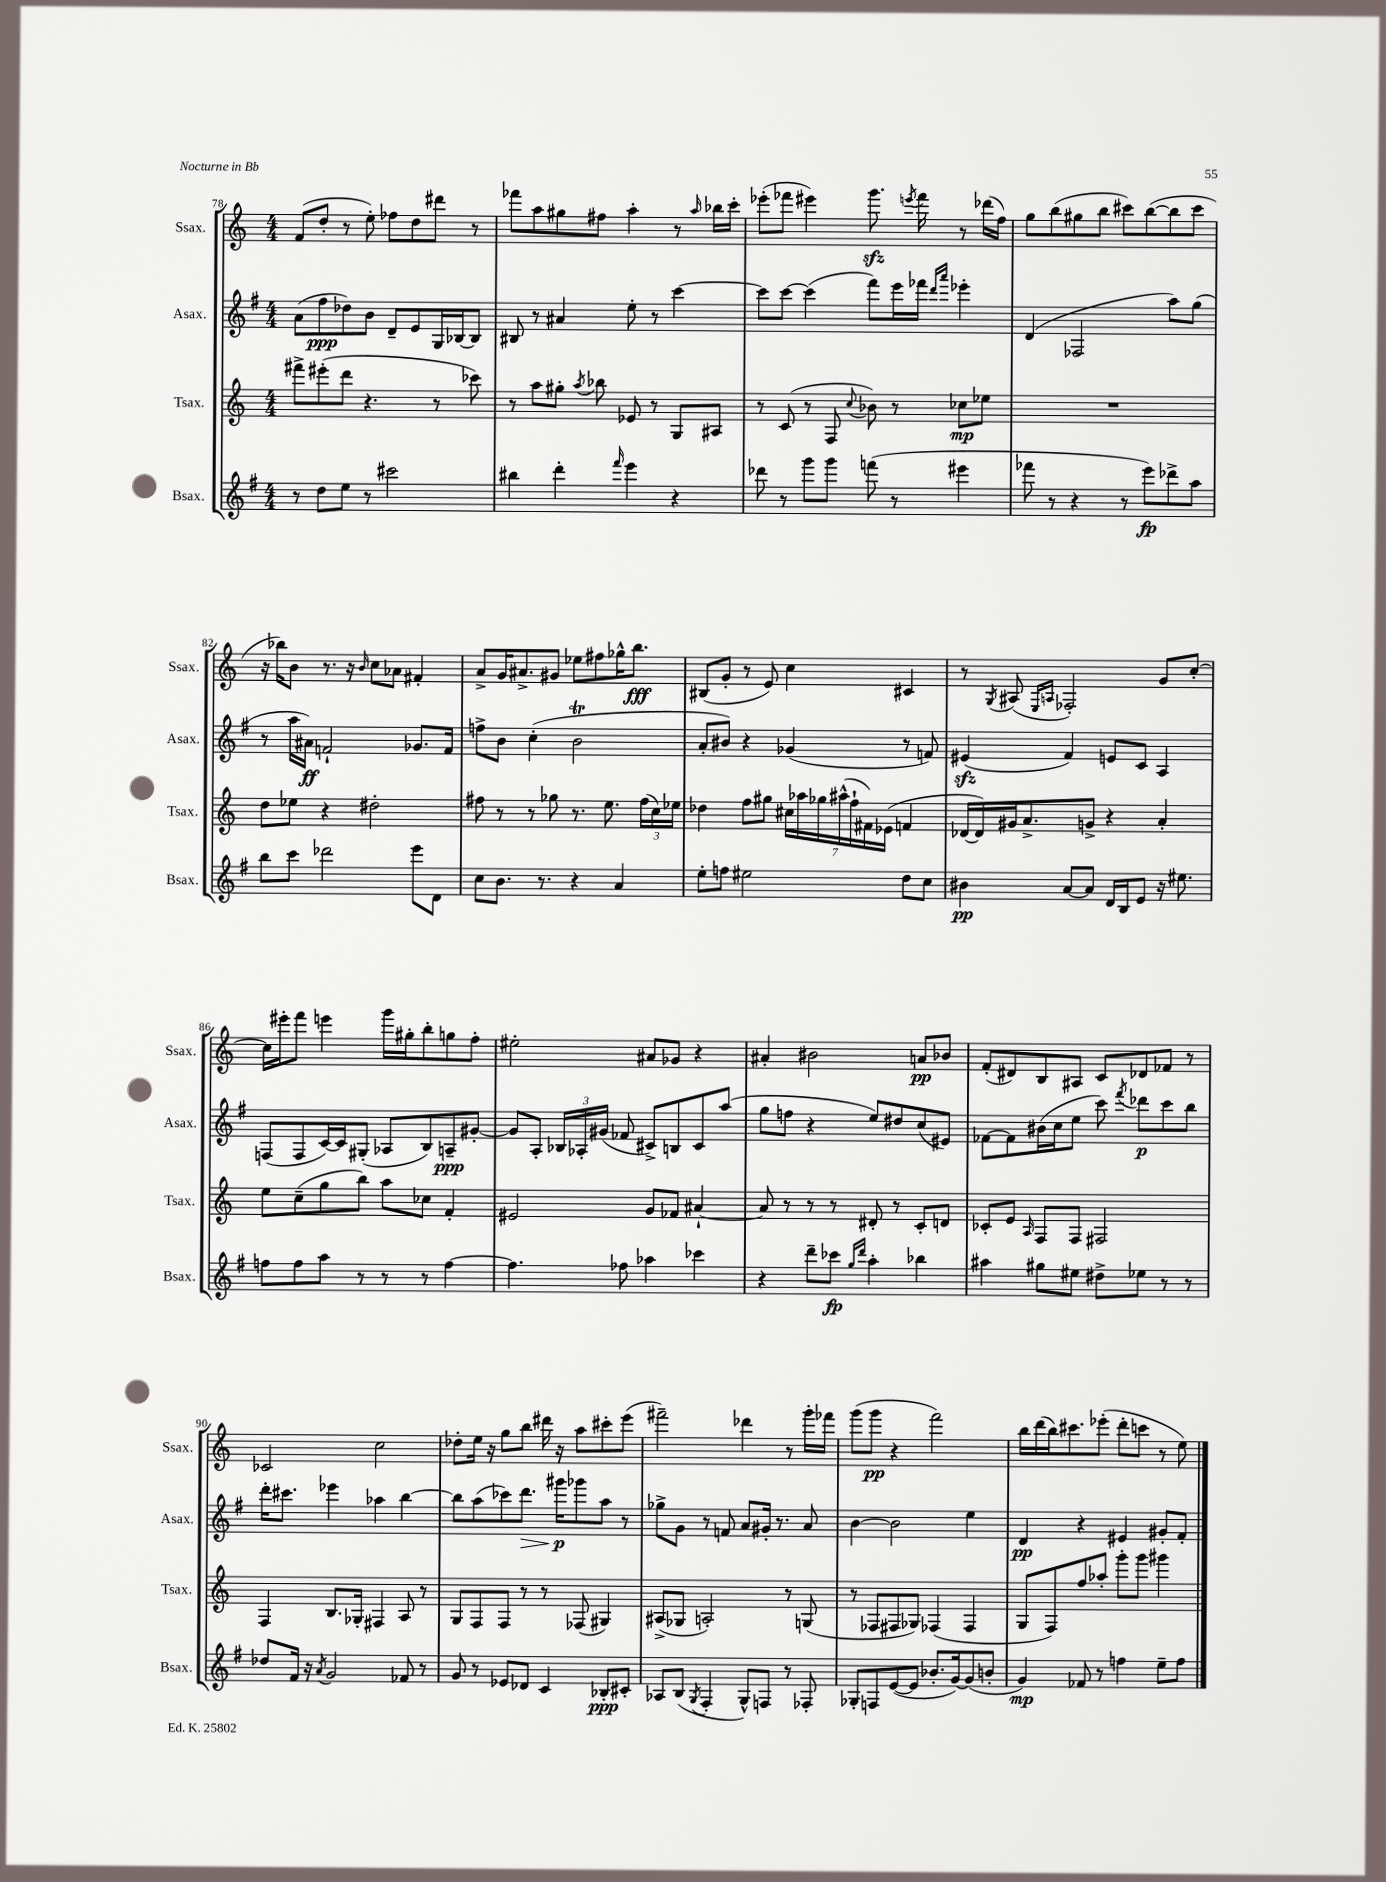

**kern	**dynam	**kern	**dynam	**kern	**dynam	**kern	**dynam
*part4	*part4	*part3	*part3	*part2	*part2	*part1	*part1
*staff4	*staff4	*staff3	*staff3	*staff2	*staff2	*staff1	*staff1
*I"Bsax.	*	*I"Tsax.	*	*I"Asax.	*	*I"Ssax.	*
*I'Bsax.	*	*I'Tsax.	*	*I'Asax.	*	*I'Ssax.	*
*clefG2	*	*clefG2	*	*clefG2	*	*clefG2	*
*k[f#]	*	*k[]	*	*k[f#]	*	*k[]	*
*M4/4	*	*M4/4	*	*M4/4	*	*M4/4	*
=78	=78	=78	=78	=78	=78	=78	=78
8r	.	8fff#X^\L	.	(8a\L	.	(8f/L	.
8dd\L	.	(8eee#X'\	.	8ff#\	ppp	8dd'/J	.
8ee\J	.	8ddd\J	.	8dd-X\)	.	8r	.
8r	.	4.r	.	8b\J	.	8ee'\)	.
2ccc#X\	.	.	.	8d~/L	.	8ff-X\L	.
.	.	.	.	8e/	.	8dd\	.
.	.	8r	.	16G/L	.	8ddd#X\J	.
.	.	.	.	[16B-X/J	.	.	.
.	.	8ccc-X\)	.	8B-/J]	.	8r	.
=79	=79	=79	=79	=79	=79	=79	=79
4bb#X\	.	8r	.	8B#X/	.	8fff-X\L	.
.	.	8aa\L	.	8r	.	8aa\	.
4ddd'\	.	8gg#X'\J	.	4a#X/	.	8gg#X\	.
.	.	8qaa/	.	.	.	.	.
.	.	8bb-X\	.	.	.	8ff#X\J	.
16qqfff#/	.	.	.	.	.	.	.
4eee\	.	8e-X/	.	8ee'\	.	4aa'\	.
.	.	8r	.	8r	.	.	.
4r	.	8G/L	.	[4ccc\	.	8r	.
.	.	.	.	.	.	16qqaa/	.
.	.	8A#X/J	.	.	.	16bb-X\LL	.
.	.	.	.	.	.	16ccc'\JJ	.
=80	=80	=80	=80	=80	=80	=80	=80
8ddd-X\	.	8r	.	8ccc\L]	.	(8eee-X'\L	.
8r	.	(8c/	.	[8ccc\J	.	8fff-X\J	.
8ggg\L	.	8r	.	(4ccc\]	.	4eee#X\)	.
8ggg\J	.	8F/	.	.	.	.	.
.	.	8qqcc/	.	.	.	.	.
(8fffn\	.	8b-X\)	.	8fff#\L)	.	8.gggzz\	.
8r	.	8r	.	16eee\L	.	.	.
.	.	.	.	.	.	8qeeen/	.
.	.	.	.	16fff-X\JJ	.	16fff-\	.
.	.	.	.	16qqddd/LL	.	.	.
.	.	.	.	16qqaaa/JJ	.	.	.
4eee#X\	.	8cc-X\L	mp	4eee-X'\	.	8r	.
.	.	8ee-X\J	.	.	.	(16ddd-X\LL	.
.	.	.	.	.	.	16ff\JJ)	.
=81	=81	=81	=81	=81	=81	=81	=81
8fff-X\	.	1r	.	(4d/	.	8gg\L	.
8r	.	.	.	.	.	(8bb\	.
4r	.	.	.	2F-X/	.	8gg#X\	.
.	.	.	.	.	.	8bb\J	.
8r	.	.	.	.	.	8ccc#X\L)	.
8eee\L)	fp	.	.	.	.	([8bb\	.
8ddd-X^\	.	.	.	8aa\L)	.	8bb\]	.
8aa\J	.	.	.	(8gg\J	.	8ccc#\J	.
!!LO:LB:g=z
=82	=82	=82	=82	=82	=82	=82	=82
8bb\L	.	8dd\L	.	8r	.	16r	.
.	.	.	.	.	.	16bb-X\KL)	.
8ccc\J	.	8ee-X\J	.	16aa\LL	.	8b\J	.
.	.	.	.	16a#X\JJ)	ff	.	.
2ddd-X\	.	4r	.	2fn`/	.	8.r	.
.	.	.	.	.	.	16r	.
.	.	.	.	.	.	16qqb/	.
.	.	2dd#X'\	.	.	.	8cc\L	.
.	.	.	.	.	.	8a-X\J	.
8eee\L	.	.	.	8.g-X/L	.	4f#X'/	.
8d\J	.	.	.	.	.	.	.
.	.	.	.	16f/Jk	.	.	.
=83	=83	=83	=83	=83	=83	=83	=83
8cc\L	.	8ff#X\	.	8ffn^\L	.	8a^/L	.
8.b\J	.	8r	.	8b\J	.	16g/K	.
.	.	.	.	.	.	8.a#X^/	.
.	.	8r	.	(4cc'\	.	.	.
8.r	.	.	.	.	.	.	.
.	.	8gg-X\	.	.	.	8g#X/J	.
4r	.	8.r	.	2bt\	.	8ee-X\L	.
.	.	.	.	.	.	8ff#X\	.
.	.	8.ee\	.	.	.	.	.
4a/	.	.	.	.	.	16gg-X^^\K	.
.	.	.	.	.	.	8.bb\J	fff
.	.	(24ff#\LL	.	.	.	.	.
.	.	24cc\)	.	.	.	.	.
.	.	24ee-X\JJ	.	.	.	.	.
=84	=84	=84	=84	=84	=84	=84	=84
8ee'\L	.	4dd-X\	.	8a'/L	.	(8B#X/L	.
8ffn\J	.	.	.	8b#X/J)	.	8g'/J	.
2ee#X\	.	8ff\L	.	4r	.	8r	.
.	.	8gg#X\J	.	.	.	8e/)	.
.	.	28cc#X\LL	.	(4g-X/	.	4cc\	.
.	.	28aa-X\	.	.	.	.	.
.	.	28gg-X\	.	.	.	.	.
.	.	(28aa#X^^\	.	.	.	.	.
.	.	28ff`\	.	.	.	.	.
.	.	28f#X\)	.	.	.	.	.
.	.	(28e-X\JJ	.	.	.	.	.
8dd\L	.	4fn/	.	8r	.	4c#X/	.
8cc\J	.	.	.	8fn/)	.	.	.
=85	=85	=85	=85	=85	=85	=85	=85
4b#X\	pp	[16d-X/LL	.	(4e#Xzz/	.	8r	.
.	.	16d-/])	.	.	.	.	.
.	.	.	.	.	.	8qG/	.
.	.	16g#X/J	.	.	.	(8A#X/	.
.	.	8.a^/	.	.	.	.	.
.	.	.	.	.	.	16qqE/LL	.
.	.	.	.	.	.	16qqAn/JJ	.
[8a/L	.	.	.	4f#/)	.	2F-X'/)	.
8a/J]	.	8gn^/J	.	.	.	.	.
16d/LL	.	4r	.	8en/L	.	.	.
16B/J	.	.	.	.	.	.	.
8e/J	.	.	.	8c/J	.	.	.
16r	.	4a'/	.	4A/	.	8g/L	.
8.ee#X\	.	.	.	.	.	.	.
.	.	.	.	.	.	[8cc'/J	.
!!LO:LB:g=z
=86	=86	=86	=86	=86	=86	=86	=86
8ffn\L	.	8ee\L	.	(8Fn/L	.	16cc\LL]	.
.	.	.	.	.	.	16eee#X'\J	.
8ff\	.	(8cc~\	.	8F/	.	8fff\J	.
8aa\J	.	8gg\	.	[16c/L)	.	4eeen\	.
.	.	.	.	16c/J]	.	.	.
8r	.	8bb\J)	.	(8G#X'/J	.	.	.
8r	.	8aa\L	.	8A-X/L	.	16ggg\LL	.
.	.	.	.	.	.	16gg#X'\J	.
8r	.	8cc-X\J	.	8B/)	.	8bb'\	.
[4ff\	.	4f'/	.	8An~/	ppp	8ggn\	.
.	.	.	.	[8g#X'/J	.	8ff'\J	.
=87	=87	=87	=87	=87	=87	=87	=87
4.ff\]	.	2e#X/	.	8g#/L]	.	2ee#X'\	.
.	.	.	.	8A'/J	.	.	.
.	.	.	.	24B-X/LL	.	.	.
.	.	.	.	24A-X'/	.	.	.
.	.	.	.	(24g#X/JJ	.	.	.
8ff-X\	.	.	.	8f-X/	.	.	.
4aa-X\	.	8g/L	.	8c#X^/L)	.	8a#X/L	.
.	.	8f-X/J	.	8Bn/	.	8g-X/J	.
4ccc-X\	.	[4a#X`/	.	8c#/	.	4r	.
.	.	.	.	(8aa/J	.	.	.
=88	=88	=88	=88	=88	=88	=88	=88
4r	.	8a#/]	.	8gg\L	.	4a#X'/	.
.	.	8r	.	8ffn\J	.	.	.
8ddd~\L	.	8r	.	4r	.	2b#X\	.
8ccc-X\J	fp	8r	.	.	.	.	.
16qqgg/LL	.	.	.	.	.	.	.
16qqddd/JJ	.	.	.	.	.	.	.
4aa'\	.	8d#X'/	.	8ee/L)	.	.	.
.	.	8r	.	8dd#X/	.	.	.
4bb-X\	.	8c'/L	.	(8cc/	.	8an/L	pp
.	.	8dn/J	.	8e#X/J)	.	8b-X/J	.
=89	=89	=89	=89	=89	=89	=89	=89
4aa#X\	.	8c-X'/L	.	[8f-X\L	.	(8f'/L	.
.	.	8e/J	.	8f-\]	.	8d#X/)	.
.	.	16qqA/	.	.	.	.	.
8gg#X\L	.	8F/L	.	(16b#X\L	.	8B/	.
.	.	.	.	16cc\J	.	.	.
8ee#X\J	.	8F/J	.	8ee\J	.	8A#X/J	.
8dd#X^\L	.	2F#X/	.	8ccc\)	.	8c/L	.
.	.	.	.	8qfff#/	.	.	.
8ee-X\J	.	.	.	8ddd-X\L	p	8d-X/	.
8r	.	.	.	8ccc\	.	8f-X/J	.
8r	.	.	.	8bb\J	.	8r	.
!!LO:LB:g=z
=90	=90	=90	=90	=90	=90	=90	=90
8dd-X/L	.	4F/	.	16ddd'\KL	.	2c-X/	.
.	.	.	.	8.ccc#X\J	.	.	.
16f#/Jk	.	.	.	.	.	.	.
16r	.	.	.	.	.	.	.
8qa/	.	.	.	.	.	.	.
2g/	.	8.B/L	.	4eee-X\	.	.	.
.	.	16G-X'/Jk	.	.	.	.	.
.	.	4F#X/	.	4aa-X\	.	2cc\	.
8f-X/	.	8A/	.	[4bb\	.	.	.
8r	.	8r	.	.	.	.	.
=91	=91	=91	=91	=91	=91	=91	=91
8g/	.	8G/L	.	8bb\L]	.	8dd-X'\L	.
8r	.	8F/	.	(8aa\	.	16ee\Jk	.
.	.	.	.	.	.	16r	.
8e-X/L	.	8F/J	.	8ccc-X\)	.	8gg\L	.
!	!	!	!	!	!LO:HP:b	!	!
8d-X/J	.	8r	.	8.ddd\J	>	8bb\J	.
4c/	.	8r	.	.	.	16ddd#X\	.
.	.	.	.	16ggg#X\KL	p	16r	.
.	.	(8F-X/	.	8ggg-X\	]	8aa\L	.
8B-X'/L	ppp	4G#X/)	.	8aa\J	.	8ccc#X'\	.
8c#X'/J	.	.	.	8r	.	(8eee\J	.
=92	=92	=92	=92	=92	=92	=92	=92
8A-X/L	.	(8A#X^/L	.	8gg-X^\L	.	2fff#X~\)	.
(8B/J	.	8G-X/J	.	8g\J	.	.	.
8qG/	.	.	.	.	.	.	.
4F#'/	.	2An'/)	.	8r	.	.	.
.	.	.	.	8fn/	.	.	.
8G^^/L)	.	.	.	8a/L	.	4ddd-X\	.
8Fn/J	.	.	.	16g#X'/Jk	.	.	.
.	.	.	.	8.r	.	.	.
8r	.	8r	.	.	.	8r	.
8F-X'/	.	(8Gn/	.	8a/	.	16ggg'\LL	.
.	.	.	.	.	.	16fff-X\JJ	.
=93	=93	=93	=93	=93	=93	=93	=93
8G-X'/L	.	8r	.	[4b\	.	(8ggg\L	.
8Fn/	.	8F-X/L	.	.	.	8ggg\J	pp
([8e/	.	8F#X/	.	2b\]	.	4r	.
8e/J]	.	8G-X/J)	.	.	.	.	.
8.b-X'/L	.	(4F-X/	.	.	.	2fff\)	.
[16g/k)	.	.	.	.	.	.	.
(8g/]	.	4F-/	.	4ee\	.	.	.
8bn'/J	.	.	.	.	.	.	.
=94	=94	=94	=94	=94	=94	=94	=94
4g/)	mp	8G/L	.	4d/	pp	16bb\LL	.
.	.	.	.	.	.	(16ddd\	.
.	.	8F/)	.	.	.	16bb\J)	.
.	.	.	.	.	.	8.ccc#X\	.
8f-X/	.	8ff/	.	4r	.	.	.
8r	.	8aa-X'/J	.	.	.	(8eee-X'\J	.
4ffn\	.	8ggg'\L	.	4e#X/	.	8ddd'\L	.
.	.	8ggg\J	.	.	.	8cccn\J	.
8ee~\L	.	4ggg#X\	.	8g#X'/L	.	8r	.
8ff\J	.	.	.	8f#'/J	.	8ee\)	.
==	==	==	==	==	==	==	==
*-	*-	*-	*-	*-	*-	*-	*-
